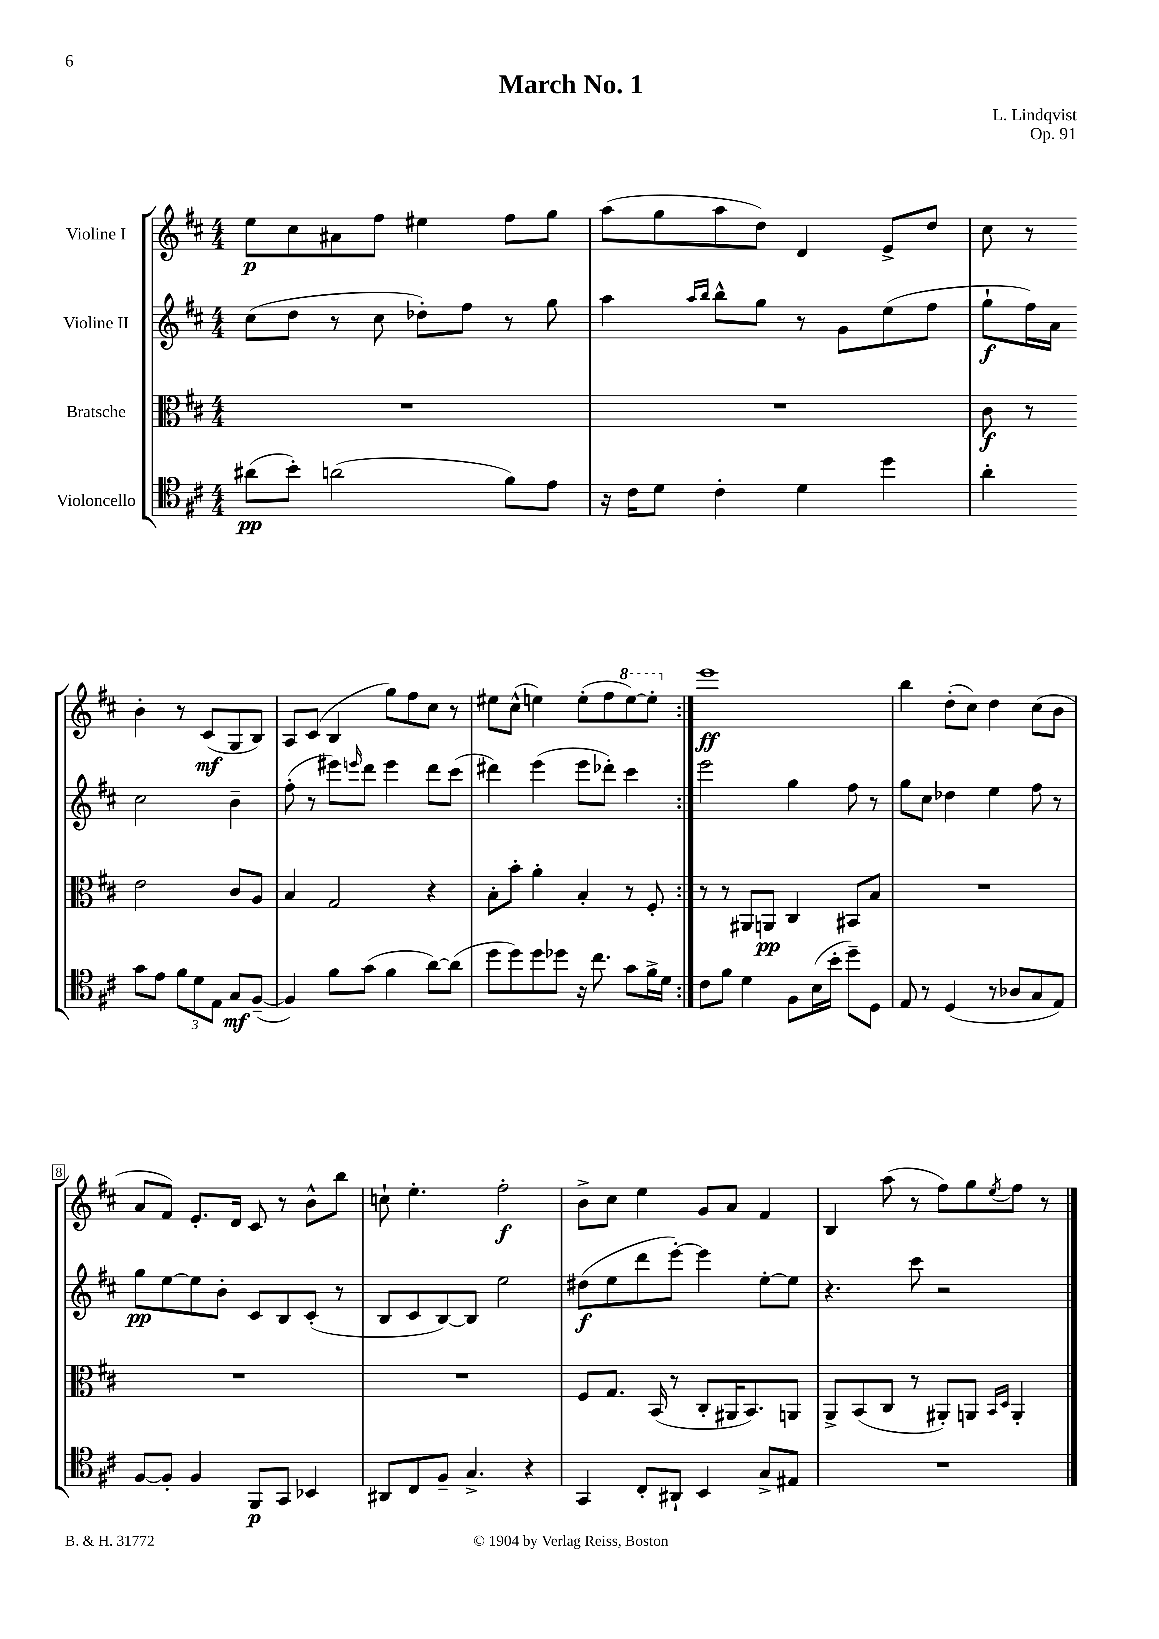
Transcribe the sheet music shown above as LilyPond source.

\header { title = "March No. 1" composer = "L. Lindqvist" opus = "Op. 91" }
<<
\new StaffGroup <<
\new Staff = "s0" \with { instrumentName = "Violine I" } {
    \clef treble \key d \major \numericTimeSignature \time 4/4
    \repeat volta 2 { e''8\p cis''8 ais'8 fis''8 eis''4 fis''8 g''8 |
    a''8( g''8 a''8 d''8) d'4 e'8-> d''8 |
    cis''8 r8 b'4-. r8 cis'8\mf( g8 b8) |
    a8 cis'8( b4 g''8) fis''8 cis''8 r8 |
    eis''8 cis''8-^( e''4) e''8-.( fis''8 \ottava #1 e'''8~) e'''8-. \ottava #0 | }
    e'''1\ff |
    b''4 d''8-.( cis''8) d''4 cis''8( b'8 |
    a'8 fis'8) e'8.-. d'16 cis'8 r8 b'8-^ b''8 |
    c''8-! e''4.-. fis''2-.\f |
    b'8-> cis''8 e''4 g'8 a'8 fis'4 |
    b4 a''8( r8 fis''8) g''8 \acciaccatura { e''8 } fis''8 r8 \bar "|." |
}
\new Staff = "s1" \with { instrumentName = "Violine II" } {
    \clef treble \key d \major \numericTimeSignature \time 4/4
    \repeat volta 2 { cis''8( d''8 r8 cis''8 des''8-.) fis''8 r8 g''8 |
    a''4 \grace { a''16 b''16 } b''8-^ g''8 r8 g'8 e''8( fis''8 |
    g''8-!\f fis''16) a'16 cis''2 b'4-- |
    fis''8-.( r8 eis'''8) \grace { e'''16 } d'''8 e'''4 d'''8 cis'''8( |
    dis'''4) e'''4( e'''8 des'''8-.) cis'''4 | }
    e'''2 g''4 fis''8 r8 |
    g''8 cis''8 des''4 e''4 fis''8 r8 |
    g''8\pp e''8~ e''8 b'8-. cis'8 b8 cis'8-.( r8 |
    b8 cis'8 b8~) b8 e''2 |
    dis''8\f( e''8 d'''8 e'''8~-.) e'''4 e''8~-. e''8 |
    r4. cis'''8 r2 \bar "|." |
}
\new Staff = "s2" \with { instrumentName = "Bratsche" } {
    \clef alto \key d \major \numericTimeSignature \time 4/4
    \repeat volta 2 { R1 |
    R1 |
    cis'8\f r8 e'2 cis'8 a8 |
    b4 g2 r4 |
    b8-. b'8-. a'4-. b4-. r8 fis8-. | }
    r8 r8 ais,8 a,8\pp cis4 bis,8 b8 |
    R1 |
    R1 |
    R1 |
    fis8 g8. b,16( r8 cis8-. ais,16 b,8.) a,8 |
    a,8-> b,8( cis8 r8 ais,8-.) a,8 \grace { b,16 d16 } a,4-. \bar "|." |
}
\new Staff = "s3" \with { instrumentName = "Violoncello" } {
    \clef tenor \key d \major \numericTimeSignature \time 4/4
    \repeat volta 2 { ais'8\pp( b'8-.) a'2( fis'8) e'8 |
    r16 cis'16 d'8 cis'4-. d'4 d''4 |
    a'4-. g'8 e'8 \tuplet 3/2 { fis'8 d'8 e8 } g8\mf fis8~--( |
    fis4) fis'8 g'8( fis'4 a'8~) a'8( |
    d''8 d''8) d''8 des''8 r16 cis''8. g'8 fis'16-> d'16 | }
    cis'8 fis'8 d'4 fis8 b16( b'16-. d''8--) d8 |
    e8 r8 d4( r8 aes8 g8 e8) |
    fis8~ fis8-. fis4 fis,8\p g,8 bes,4 |
    ais,8 cis8 fis8-- g4.-> r4 |
    g,4 cis8-. ais,8-! b,4 g8-> eis8 |
    R1 \bar "|." |
}
>>
>>
\layout { \context { \Score \override BarNumber.stencil = #(make-stencil-boxer 0.1 0.3 ly:text-interface::print) } }
